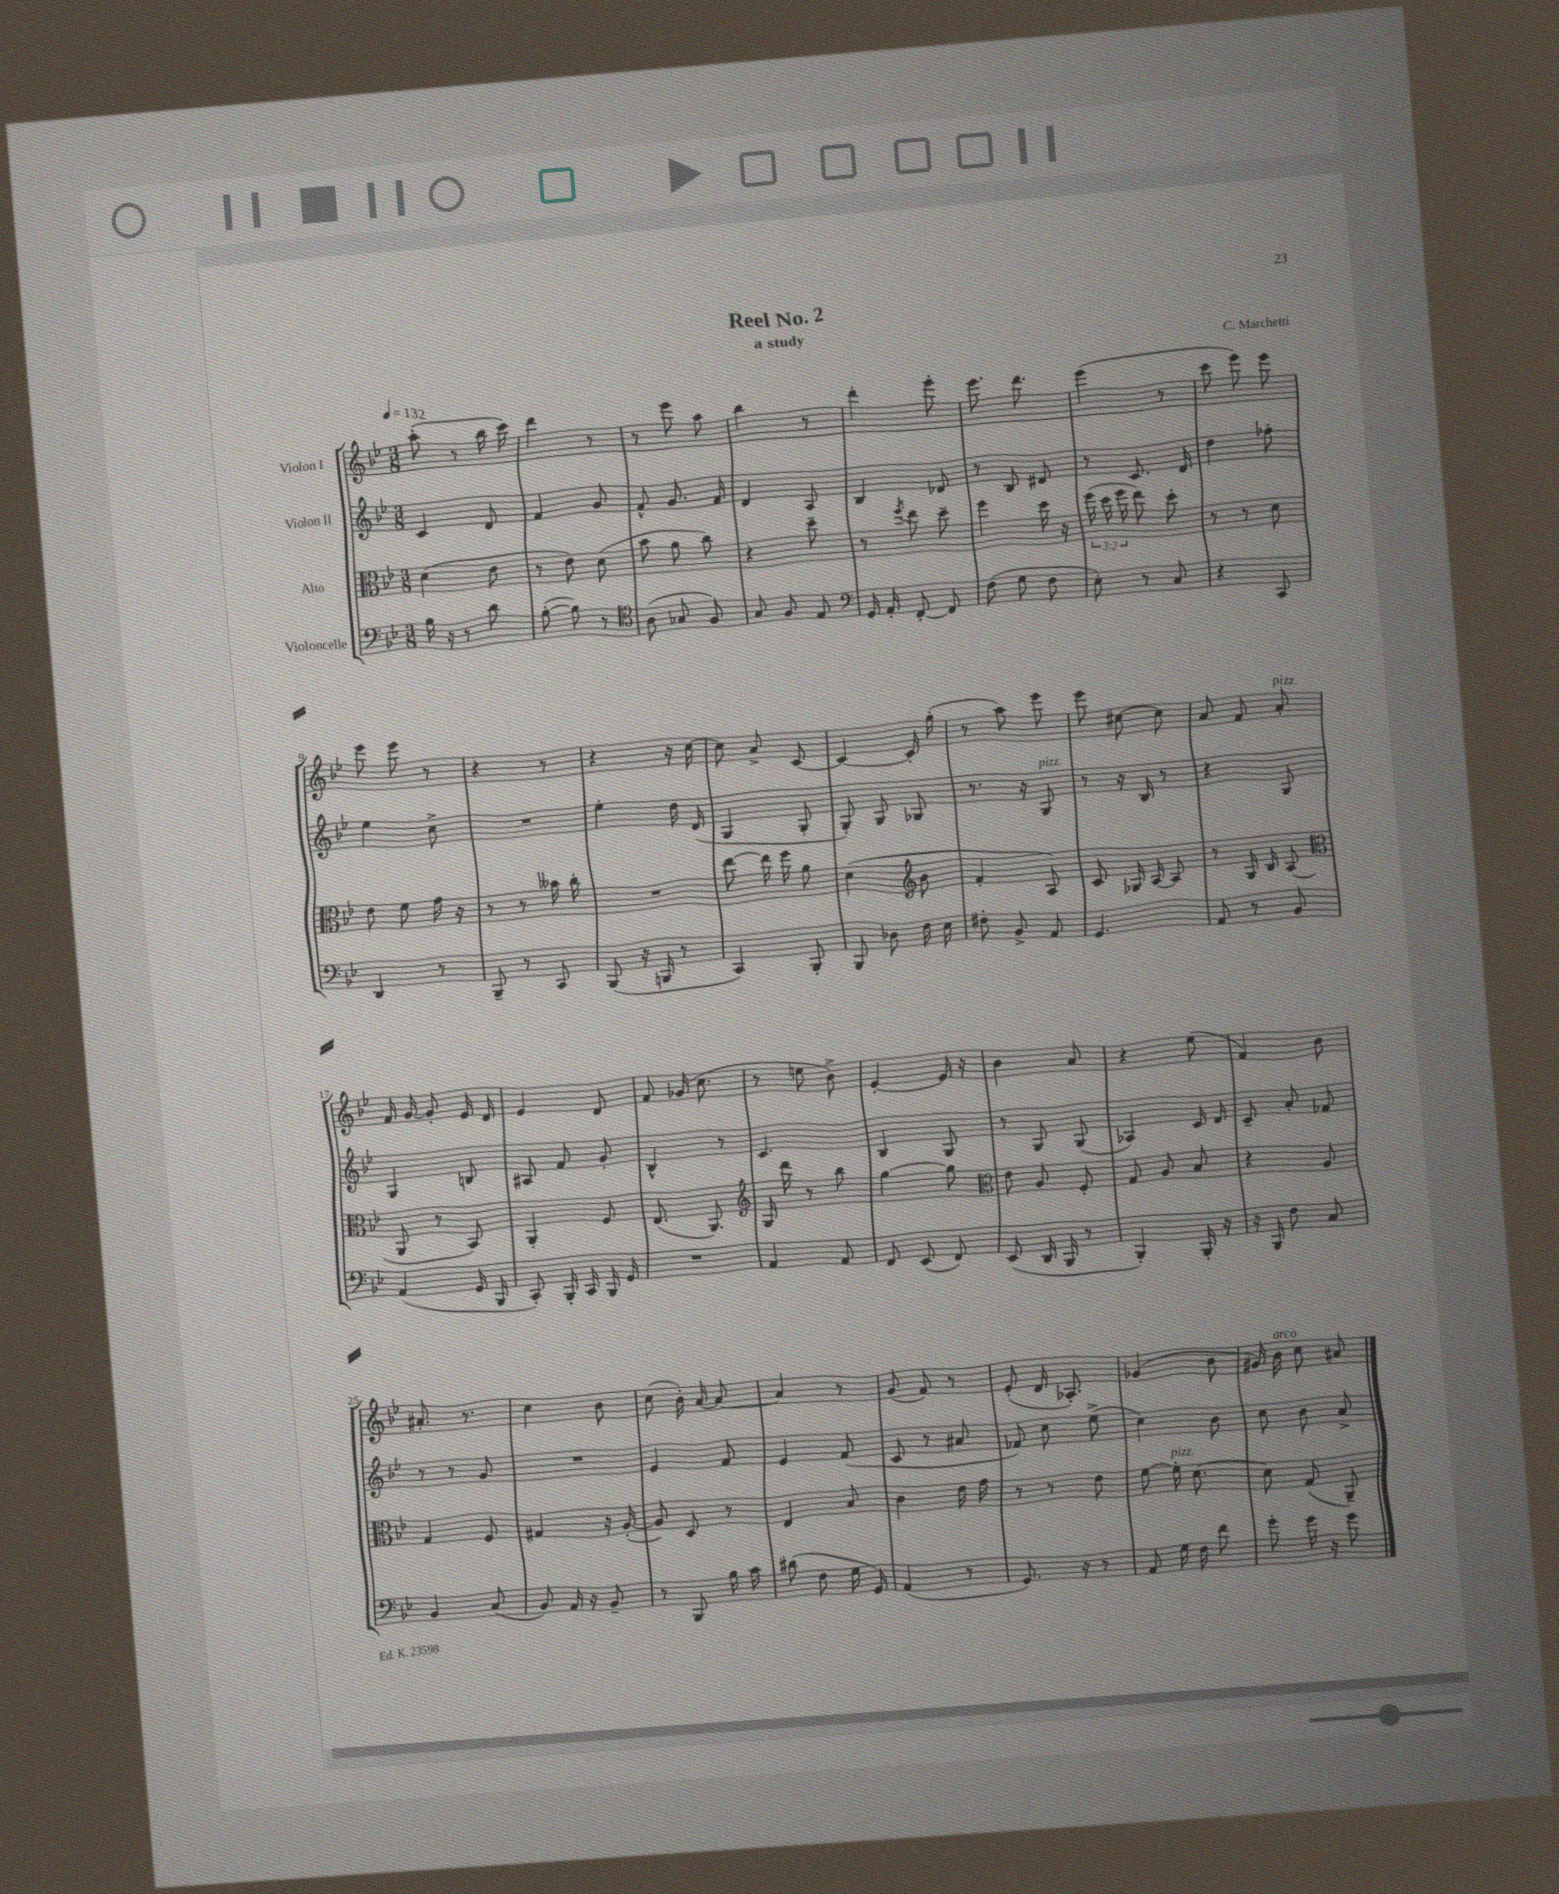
\header { title = "Reel No. 2" composer = "C. Marchetti" subtitle = "a study" }
<<
\new StaffGroup <<
\new Staff = "s0" \with { instrumentName = "Violon I" } {
    \clef treble \key bes \major \numericTimeSignature \time 3/8 \tempo 4 = 132
    \autoBeamOff a''8-.( r8 bes''16 c'''16) |
    d'''4 r8 |
    r8 ees'''8 a''8 |
    bes''4 r8 |
    d'''4-. ees'''8-. |
    ees'''8. d'''8. |
    ees'''4( r8 |
    c'''8 ees'''8) ees'''8 |
    ees'''8 ees'''8 r8 |
    r4 r8 |
    r4 r16 c''16~ |
    c''8 a'8-> c'8~ |
    c'4~ c'16-. g''16-.( |
    r8 a''8) ees'''8 |
    ees'''8 cis''8~ cis''8 |
    a'8 f'8 a'8-.^\markup { \italic "pizz." } |
    f'16 g'16~ g'8-. ees'16 d'16 |
    ees'4 d'8 |
    f'8 ges'16( c''8. |
    r8 e''8 bes'8->) |
    ees'4~-. ees'16 r16 |
    bes'4 a'8 |
    r4 ees''8( |
    f'4) bes'8 |
    ais'8.-. r8. |
    c''4 bes'8 |
    c''8( bes'16-.) a'16~ a'8~ |
    a'4 r8 |
    g'8( f'8) r8 |
    ees'8-.( d'16 aes8.-.) |
    ges'4( bes'8 |
    gis'16) bes'16^\markup { \italic "arco" } c''8 ais'8 \bar "|." |
}
\new Staff = "s1" \with { instrumentName = "Violon II" } {
    \clef treble \key bes \major \numericTimeSignature \time 3/8
    \autoBeamOff c'4 d'8 |
    f'4 g'8 |
    f'8-^ g'8. f'16 |
    d'4 a8 |
    bes4 des'8 |
    r8 bes8 dis'8 |
    r8 c'8. d'16 |
    d''4 fes''8-. |
    ees''4 c''8-> |
    R4. |
    ees''4-. d''16 d'16( |
    g4 g8-. |
    g8-.) g8 ges8 |
    r8. r16 g8^\markup { \italic "pizz." } |
    r8 r16 bes16 r8 |
    r4 g8 |
    g4 b8 |
    ais8 f'8 g'8-. |
    bes4-^ r8 |
    c'4. |
    bes4 g8 |
    r8 g8 g8( |
    aes4) c'16 d'16 |
    c'8-- a'8-. fes'8 |
    r8 r8 g'8 |
    R4. |
    ees'4 f'8 |
    ees'4 f'8( |
    c'8 r8 ais'8 |
    fes'8) c''8 ees''8->( |
    c''4) bes'8 |
    c''8 bes'8 a'8-> \bar "|." |
}
\new Staff = "s2" \with { instrumentName = "Alto" } {
    \clef alto \key bes \major \numericTimeSignature \time 3/8 \override Staff.TupletNumber.text = #tuplet-number::calc-fraction-text
    \autoBeamOff d'4( ees'8 |
    r8 ees'8) d'8( |
    bes'8 a'8 c''8) |
    r4 d''8-- |
    r8 \acciaccatura { f''8 } ees''8 d''8-- |
    f''4 d''16 r16 |
    \tuplet 3/2 { f''16( d''16 f''16 } ees''8) d''8-. |
    r8 r8 d'8 |
    ees'8 f'8 g'16 r16 |
    r8 r8 beses'16 c''16-. |
    R4. |
    ees''8~ ees''16 f''16 a'8 |
    d'4( \clef treble bes'8 |
    f'4-. a8) |
    c'8 ges16 a16~ a8 |
    r8 g16 bes16 a8( |
    \clef alto a,8 r8 bes,8) |
    a,4-. f8 |
    ees8.( a,8.) |
    \clef treble g16 d'''16 r8 bes''8 |
    g''4~ g''8 |
    \clef alto ees'8 a8 f8-. |
    g8 a8 bes8 |
    r4 a8 |
    g4 f8 |
    gis4 r16 a16~-.( |
    a8) d8 r8 |
    ees4 bes8 |
    c'4 ees'16 g'16 |
    r8 r8 ees'8 |
    f'8~ f'16-.^\markup { \italic "pizz." } d'8.~ |
    d'8 g8( a,8--) \bar "|." |
}
\new Staff = "s3" \with { instrumentName = "Violoncelle" } {
    \clef bass \key bes \major \numericTimeSignature \time 3/8
    \autoBeamOff bes16 r16 r8 d'8 |
    bes8~-.( bes8) r8 |
    \clef tenor a8( ges8 f8) |
    g8 f8 ees8 |
    \clef bass g,16 a,16-. f,8~-. f,8 |
    f8( g8 f8 |
    ees8-.) r8 c8 |
    r4 c,8 |
    d,4 r8 |
    bes,,8-- r8 c,8 |
    bes,,8( r16 b,,16 r8 |
    c,4) bes,,8-. |
    bes,,8 des8 f16 ees16 |
    fis8-. bes,8-> a,8 |
    g,4. |
    a,8 r8 bes,8 |
    a,4( g,16 bes,,16 |
    c,8-.) bes,,16-. c,16 bes,,16 g,16 |
    R4. |
    a,4 a,8 |
    f,8 ees,8( f,8) |
    ees,8( d,16 bes,,16 r8 |
    bes,,4-.) bes,,16-. r16 |
    r16 bes,,16 f8 c8 |
    bes,4 c8( |
    bes,8) a,16 r16 bes,8-- |
    r8 bes,,8 bes16 c'16 |
    dis'8( f8 g16 g,16) |
    a,4( r8 |
    g,8.) r16 r8 |
    a,8 g16 f16 f'8 |
    g'8-. g'16 r16 g'8 \bar "|." |
}
>>
>>
